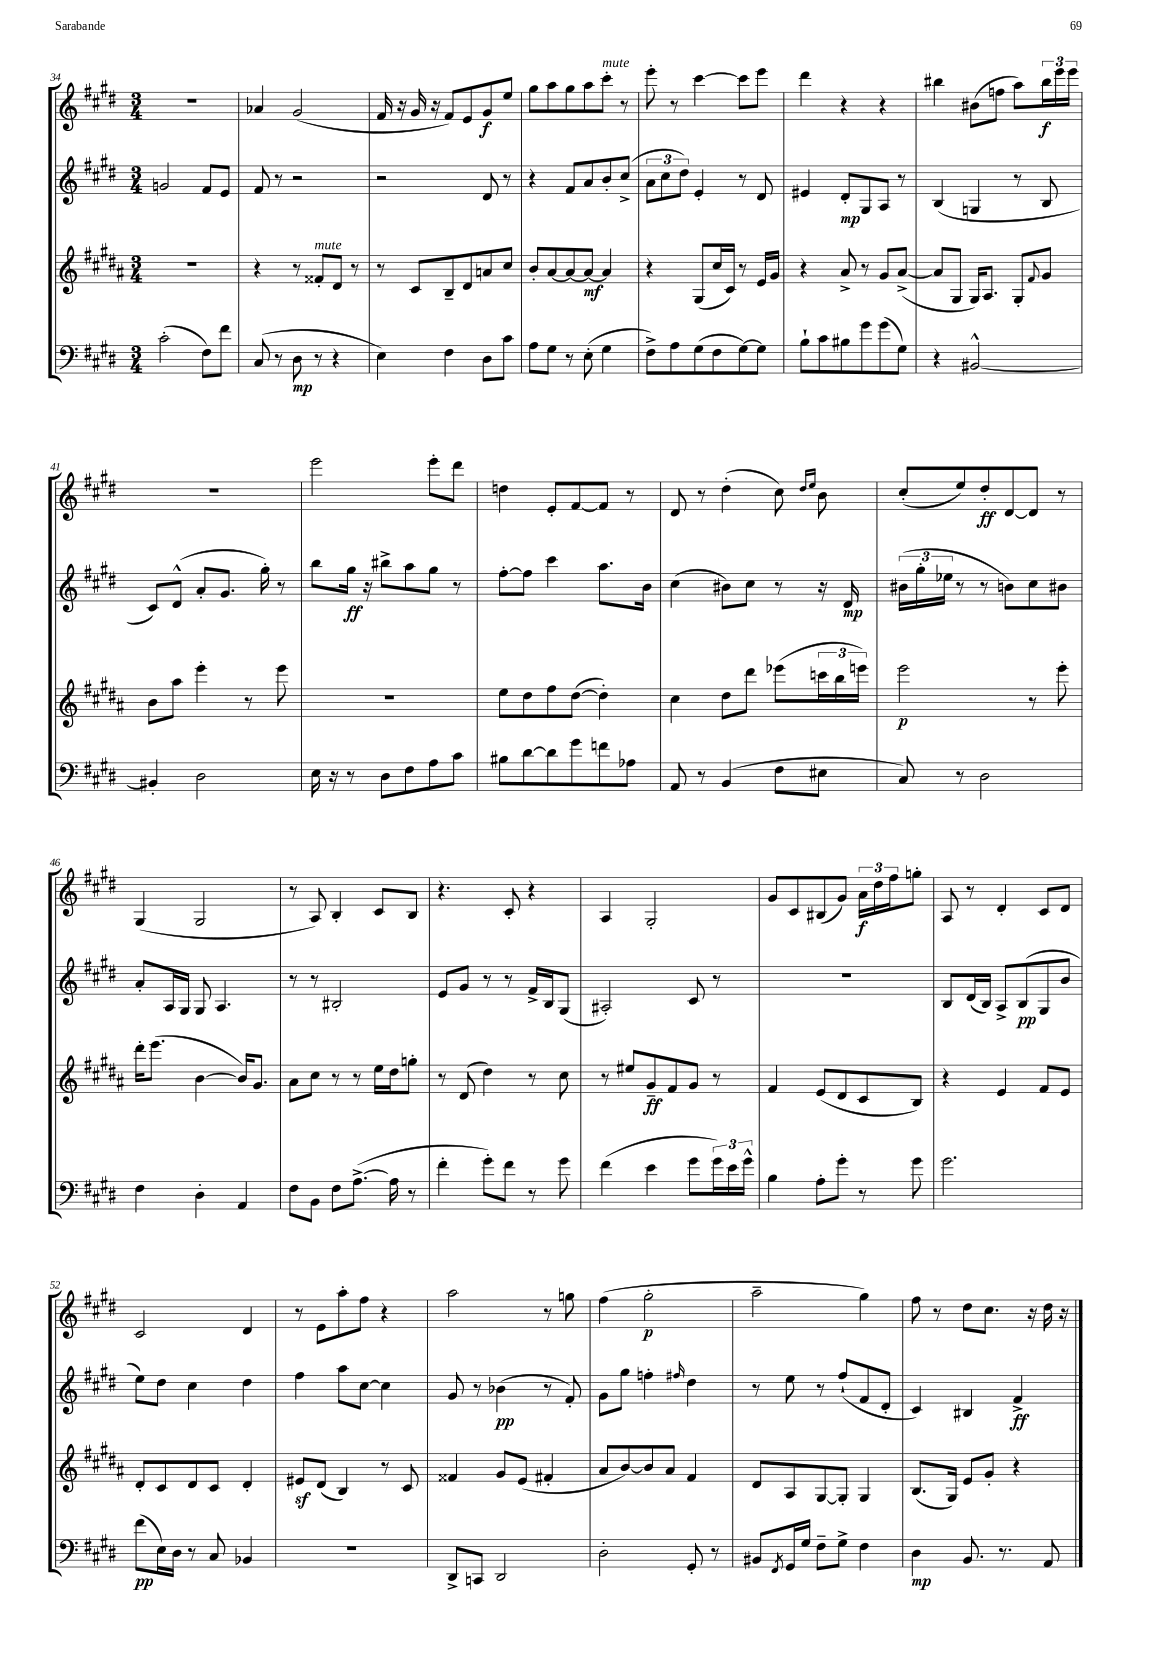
<<
\new StaffGroup <<
\new Staff = "s0" {
    \clef treble \key e \major \numericTimeSignature \time 3/4
    R2. |
    aes'4 gis'2( |
    fis'16 r16 gis'16 r16 fis'8) e'8 gis'8\f e''8 |
    gis''8 a''8 gis''8 a''8 cis'''8-.^\markup { \italic "mute" } r8 |
    e'''8-. r8 cis'''4~ cis'''8 e'''8 |
    dis'''4 r4 r4 |
    bis''4 bis'8( f''8 a''8) \tuplet 3/2 { bis''16\f e'''16 e'''16 } |
    R2. |
    e'''2 e'''8-. dis'''8 |
    d''4 e'8-. fis'8~ fis'8 r8 |
    dis'8 r8 dis''4-.( cis''8) \grace { dis''16 e''16 } b'8 |
    cis''8-.( e''8) dis''8-.\ff dis'8~ dis'8 r8 |
    gis4( gis2 |
    r8 a8) b4-. cis'8 b8 |
    r4. cis'8-. r4 |
    a4 gis2-. |
    gis'8 cis'8 bis8( gis'8) \tuplet 3/2 { a'16\f dis''16 fis''16 } g''8-. |
    a8 r8 dis'4-. cis'8 dis'8 |
    cis'2 dis'4 |
    r8 e'8 a''8-. fis''8 r4 |
    a''2 r8 g''8 |
    fis''4( gis''2-.\p |
    a''2-- gis''4) |
    fis''8 r8 dis''8 cis''8. r16 dis''16 r16 \bar "|." |
}
\new Staff = "s1" {
    \clef treble \key e \major \numericTimeSignature \time 3/4
    g'2 fis'8 e'8 |
    fis'8 r8 r2 |
    r2 dis'8 r8 |
    r4 fis'8 a'8 b'8-. cis''8->( |
    \tuplet 3/2 { a'8 cis''8 dis''8) } e'4-. r8 dis'8 |
    eis'4 dis'8-.\mp gis8 a8 r8 |
    b4( g4 r8 b8 |
    cis'8) dis'8-^( a'8-. gis'8. gis''16-.) r8 |
    b''8 gis''16\ff r16 bis''8-> a''8 gis''8 r8 |
    fis''8~-. fis''8 cis'''4 a''8. b'16 |
    cis''4( bis'8) cis''8 r8 r16 dis'16\mp |
    \tuplet 3/2 { bis'16( gis''16-. ees''16 } r8 r8 b'8) cis''8 bis'8 |
    a'8-. a16 gis16 gis8 a4. |
    r8 r8 bis2-. |
    e'8 gis'8 r8 r8 fis'16-> b16 gis8( |
    ais2-.) cis'8 r8 |
    R2. |
    b8 dis'16( b16) a8-> b8\pp( gis8 b'8 |
    e''8) dis''8 cis''4 dis''4 |
    fis''4 a''8 cis''8~ cis''4 |
    gis'8 r8 bes'4\pp( r8 fis'8-.) |
    gis'8 gis''8 f''4-. \grace { fis''16 } dis''4 |
    r8 e''8 r8 fis''8-!( fis'8 dis'8-. |
    cis'4) bis4 fis'4->\ff \bar "|." |
}
\new Staff = "s2" {
    \clef treble \key b \major \numericTimeSignature \time 3/4
    R2. |
    r4 r8 fisis'8-.^\markup { \italic "mute" } dis'8 r8 |
    r8 cis'8 b8-- dis'8 a'8 cis''8 |
    b'8-. ais'8~ ais'8~ ais'8~\mf ais'4 |
    r4 gis8( cis''16 cis'16) r8 e'16 gis'16 |
    r4 ais'8-> r8 gis'8 ais'8~->( |
    ais'8 gis8 gis16) ais8. gis8-. \appoggiatura { fis'8 } gis'8 |
    b'8 ais''8 e'''4-. r8 e'''8 |
    R2. |
    e''8 dis''8 fis''8 dis''8~( dis''4-.) |
    cis''4 dis''8 dis'''8 ees'''8( \tuplet 3/2 { c'''16 b''16 e'''16) } |
    e'''2\p r8 e'''8-. |
    dis'''16-. e'''8.( b'4~ b'16) gis'8. |
    ais'8 cis''8 r8 r8 e''16 dis''16 g''8-. |
    r8 dis'8( dis''4) r8 cis''8 |
    r8 eis''8 gis'8--\ff fis'8 gis'8 r8 |
    fis'4 e'8( dis'8 cis'8 b8) |
    r4 e'4 fis'8 e'8 |
    dis'8-. cis'8 dis'8 cis'8 dis'4-. |
    eis'8\sf dis'8( b4) r8 cis'8 |
    fisis'4 gis'8 e'8( fis'4-. |
    ais'8 b'8~) b'8 ais'8 fis'4 |
    dis'8 ais8 gis8~ gis8-. gis4 |
    b8.( gis16) e'8 gis'8-. r4 \bar "|." |
}
\new Staff = "s3" {
    \clef bass \key e \major \numericTimeSignature \time 3/4
    cis'2-.( fis8) fis'8 |
    cis8( r8 dis8\mp r8 r4 |
    e4) fis4 dis8 cis'8 |
    a8 gis8 r8 e8-.( gis4 |
    fis8->) a8 gis8( fis8 gis8~) gis8 |
    b8-! cis'8 bis8 gis'8 gis'8( gis8) |
    r4 bis,2~-^ |
    bis,4-. dis2 |
    e16 r16 r8 dis8 fis8 a8 cis'8 |
    bis8 dis'8~ dis'8 gis'8 f'8 aes8 |
    a,8 r8 b,4( fis8 eis8 |
    cis8) r8 dis2 |
    fis4 dis4-. a,4 |
    fis8 b,8 fis8 a8.~->( a16 r8 |
    fis'4-. gis'8-.) fis'8 r8 gis'8 |
    fis'4( e'4 gis'8 \tuplet 3/2 { gis'16) e'16 gis'16-^ } |
    b4 a8-. gis'8-. r8 gis'8 |
    gis'2. |
    fis'8\pp( e16) dis16 r8 cis8 bes,4 |
    R2. |
    dis,8-> c,8 dis,2 |
    dis2-. gis,8-. r8 |
    bis,8 \acciaccatura { fis,8 } gis,16 gis16 fis8-- gis8-> fis4 |
    dis4\mp b,8. r8. a,8 \bar "|." |
}
>>
>>
\layout { \context { \Score currentBarNumber = #34 } }
